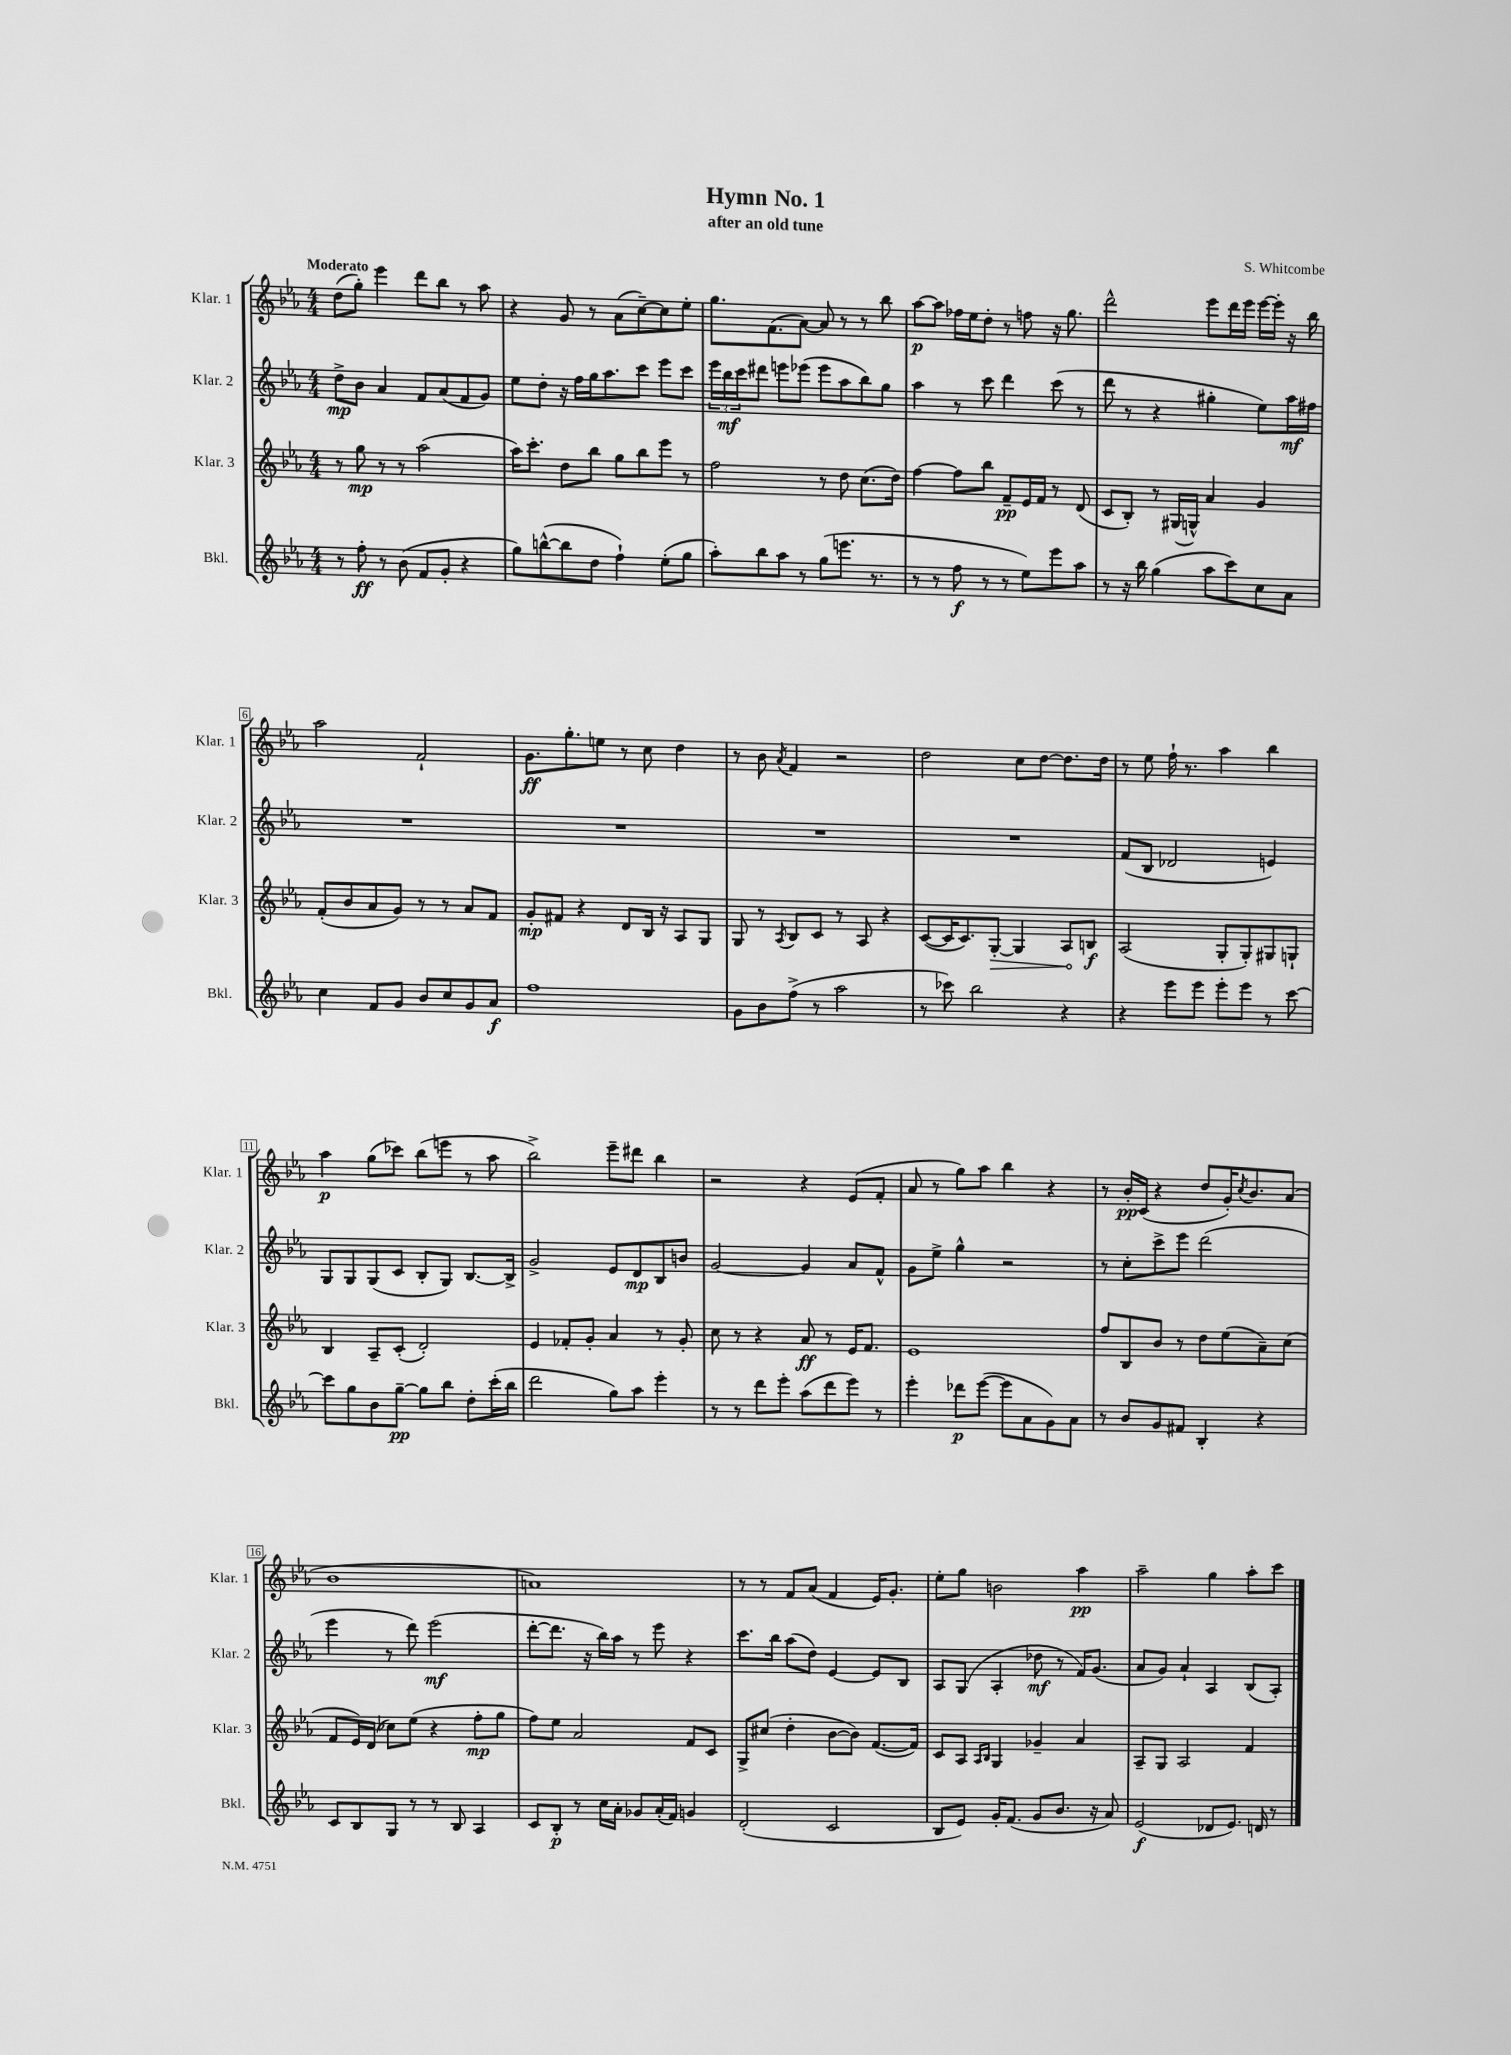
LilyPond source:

\header { title = "Hymn No. 1" composer = "S. Whitcombe" subtitle = "after an old tune" }
<<
\new StaffGroup <<
\new Staff = "s0" \with { instrumentName = "Klar. 1" shortInstrumentName = "Klar. 1" } {
    \clef treble \key ees \major \numericTimeSignature \time 4/4 \tempo "Moderato"
    d''8( g''8-.) ees'''4 d'''8 bes''8 r8 aes''8 |
    r4 g'8 r8 aes'8( c''8~--) c''8 ees''8-. |
    g''8. f'8.( aes'8~) aes'8 r8 r8 bes''8 |
    aes''8~\p aes''8 fes''16 ees''16 d''8-. r8 f''8 r16 g''8. |
    d'''2-^ ees'''8 d'''16 ees'''16 ees'''16~ ees'''16-. r16 bes''16 |
    aes''2 f'2-! |
    g'8.\ff g''8.-. e''8 r8 c''8 d''4 |
    r8 bes'8 \acciaccatura { aes'8 } f'4 r2 |
    d''2 c''8 d''8~ d''8. d''16 |
    r8 ees''8 f''16-! r8. aes''4 bes''4 |
    aes''4\p g''8( ces'''8) bes''8( e'''8 r8 aes''8 |
    bes''2->) ees'''8-- dis'''8 bes''4 |
    r2 r4 ees'8( f'8-. |
    aes'8 r8 g''8) aes''8 bes''4 r4 |
    r8 bes'16-.\pp c'16( r4 d''8 g'16-.) \acciaccatura { c''8 } bes'8. aes'8( |
    bes'1 |
    a'1) |
    r8 r8 f'8 aes'8( f'4 ees'16) g'8.-. |
    ees''8-. g''8 b'2 aes''4\pp |
    aes''2-- g''4 aes''8-. c'''8 \bar "|." |
}
\new Staff = "s1" \with { instrumentName = "Klar. 2" shortInstrumentName = "Klar. 2" } {
    \clef treble \key ees \major \numericTimeSignature \time 4/4
    d''8->\mp bes'8 aes'4 f'8 aes'8( f'8 g'8) |
    ees''8 d''8-. r16 f''16 g''16 aes''8. c'''8 ees'''8 c'''8 |
    \tuplet 3/2 { ees'''16 bes''16\mf c'''16 } dis'''8 e'''8 ees'''8( ees'''8 aes''8 bes''8) g''8 |
    aes''4 r8 c'''8 d'''4 c'''8( r8 |
    d'''8 r8 r4 gis''4-. ees''8) aes''16\mf fis''16 |
    R1 |
    R1 |
    R1 |
    R1 |
    f'8( bes8 des'2 e'4) |
    g8 g8 g8( c'8 bes8-. g8) bes8.~ bes16-> |
    g'2-> ees'8 d'8\mp bes8 b'8 |
    g'2~ g'4 aes'8 f'8-^ |
    g'8 ees''8-> g''4-^ r2 |
    r8 c''8-. c'''8-> ees'''8 d'''2( |
    ees'''4 r8 d'''8) ees'''2\mf( |
    d'''8~-. d'''8. r16 bes''16) aes''16 r8 ees'''8 r4 |
    c'''8. bes''16 aes''8( d''8) ees'4~ ees'8 bes8 |
    aes8 g8( aes4-. des''8\mf r8 f'16) g'8.( |
    aes'8 g'8) aes'4-! aes4 bes8( aes8-.) \bar "|." |
}
\new Staff = "s2" \with { instrumentName = "Klar. 3" shortInstrumentName = "Klar. 3" } {
    \clef treble \key ees \major \numericTimeSignature \time 4/4
    r8 g''8\mp r8 r8 aes''2( |
    aes''16) c'''8.-. d''8 bes''8 g''8 bes''8 ees'''8 r8 |
    f''2 r8 d''8 c''8.( d''16) |
    f''4~ f''8 bes''8 f'8--\pp ees'16 f'16 r8 d'8( |
    c'8 bes8-.) r8 gis16( g16-^) aes'4 g'4 |
    f'8-.( bes'8 aes'8 g'8) r8 r8 aes'8 f'8 |
    g'8-.\mp fis'8 r4 d'8 bes16 r16 aes8 g8 |
    g8 r8 \acciaccatura { aes8 } bes8 c'8 r8 aes8 r4 |
    c'8~( c'16 c'8.) \once \override Hairpin.circled-tip = ##t g8~-.\> g4 aes8\! b8\f |
    aes2( g8-. g8-.) gis8 g8-! |
    bes4 aes8-- c'8-.( d'2-.) |
    ees'4 fes'8-. g'8-. aes'4 r8 g'8-. |
    c''8 r8 r4 aes'8\ff r8 ees'16 f'8. |
    ees'1 |
    f''8 bes8 bes'8 r8 d''8 ees''8( aes'8--) c''8( |
    f'8 ees'16) d'16( ces''8) ees''8( r4 f''8-.\mp g''8 |
    f''8) ees''8 aes'2 f'8 c'8 |
    g8-> cis''8( d''4-. bes'8~ bes'8) f'8.~( f'16) |
    c'8 aes8 \grace { aes16 bes16 } g4 ges'4-- aes'4 |
    aes8-- g8 aes2 f'4 \bar "|." |
}
\new Staff = "s3" \with { instrumentName = "Bkl." shortInstrumentName = "Bkl." } {
    \clef treble \key ees \major \numericTimeSignature \time 4/4
    r8 f''8-.\ff r8 bes'8( f'8 g'8-. r4 |
    g''8) b''8~-^( b''8 d''8 f''4-!) ees''8-.( g''8 |
    aes''8-.) bes''8 aes''8 r8 g''8( e'''8. r8. |
    r8 r8 f''8\f r8 r8 ees''8) ees'''8 aes''8 |
    r8 r16 bes''16 g''4( aes''8 c'''8) c''8 aes'8 |
    c''4 f'8 g'8 bes'8 c''8 g'8 aes'8\f |
    f''1 |
    g'8 bes'8 f''8->( r8 aes''2 |
    r8 ces'''8) bes''2 r4 |
    r4 ees'''8 ees'''8 ees'''8-. ees'''8 r8 c'''8~ |
    c'''8 g''8 bes'8 g''8~--\pp g''8 bes''8 d''8-. c'''16-.( bes''16 |
    d'''2 g''8) aes''8 ees'''4-. |
    r8 r8 d'''8 ees'''8-. aes''8( d'''8 ees'''8) r8 |
    ees'''4-. des'''8\p ees'''8~( ees'''8 aes'8 g'8) aes'8 |
    r8 bes'8 g'8 fis'8 bes4-. r4 |
    c'8 bes8 g8 r8 r8 bes8 aes4 |
    c'8 bes8-.\p r8 c''16 aes'16-. ges'8 aes'16-.( f'16) g'4 |
    d'2-.( c'2 |
    bes8 ees'8) g'16-. f'8.( g'8 bes'8. r16 aes'8) |
    ees'2\f( des'8 ees'8.) d'16 r8 \bar "|." |
}
>>
>>
\layout { \context { \Score \override BarNumber.stencil = #(make-stencil-boxer 0.1 0.3 ly:text-interface::print) } }
